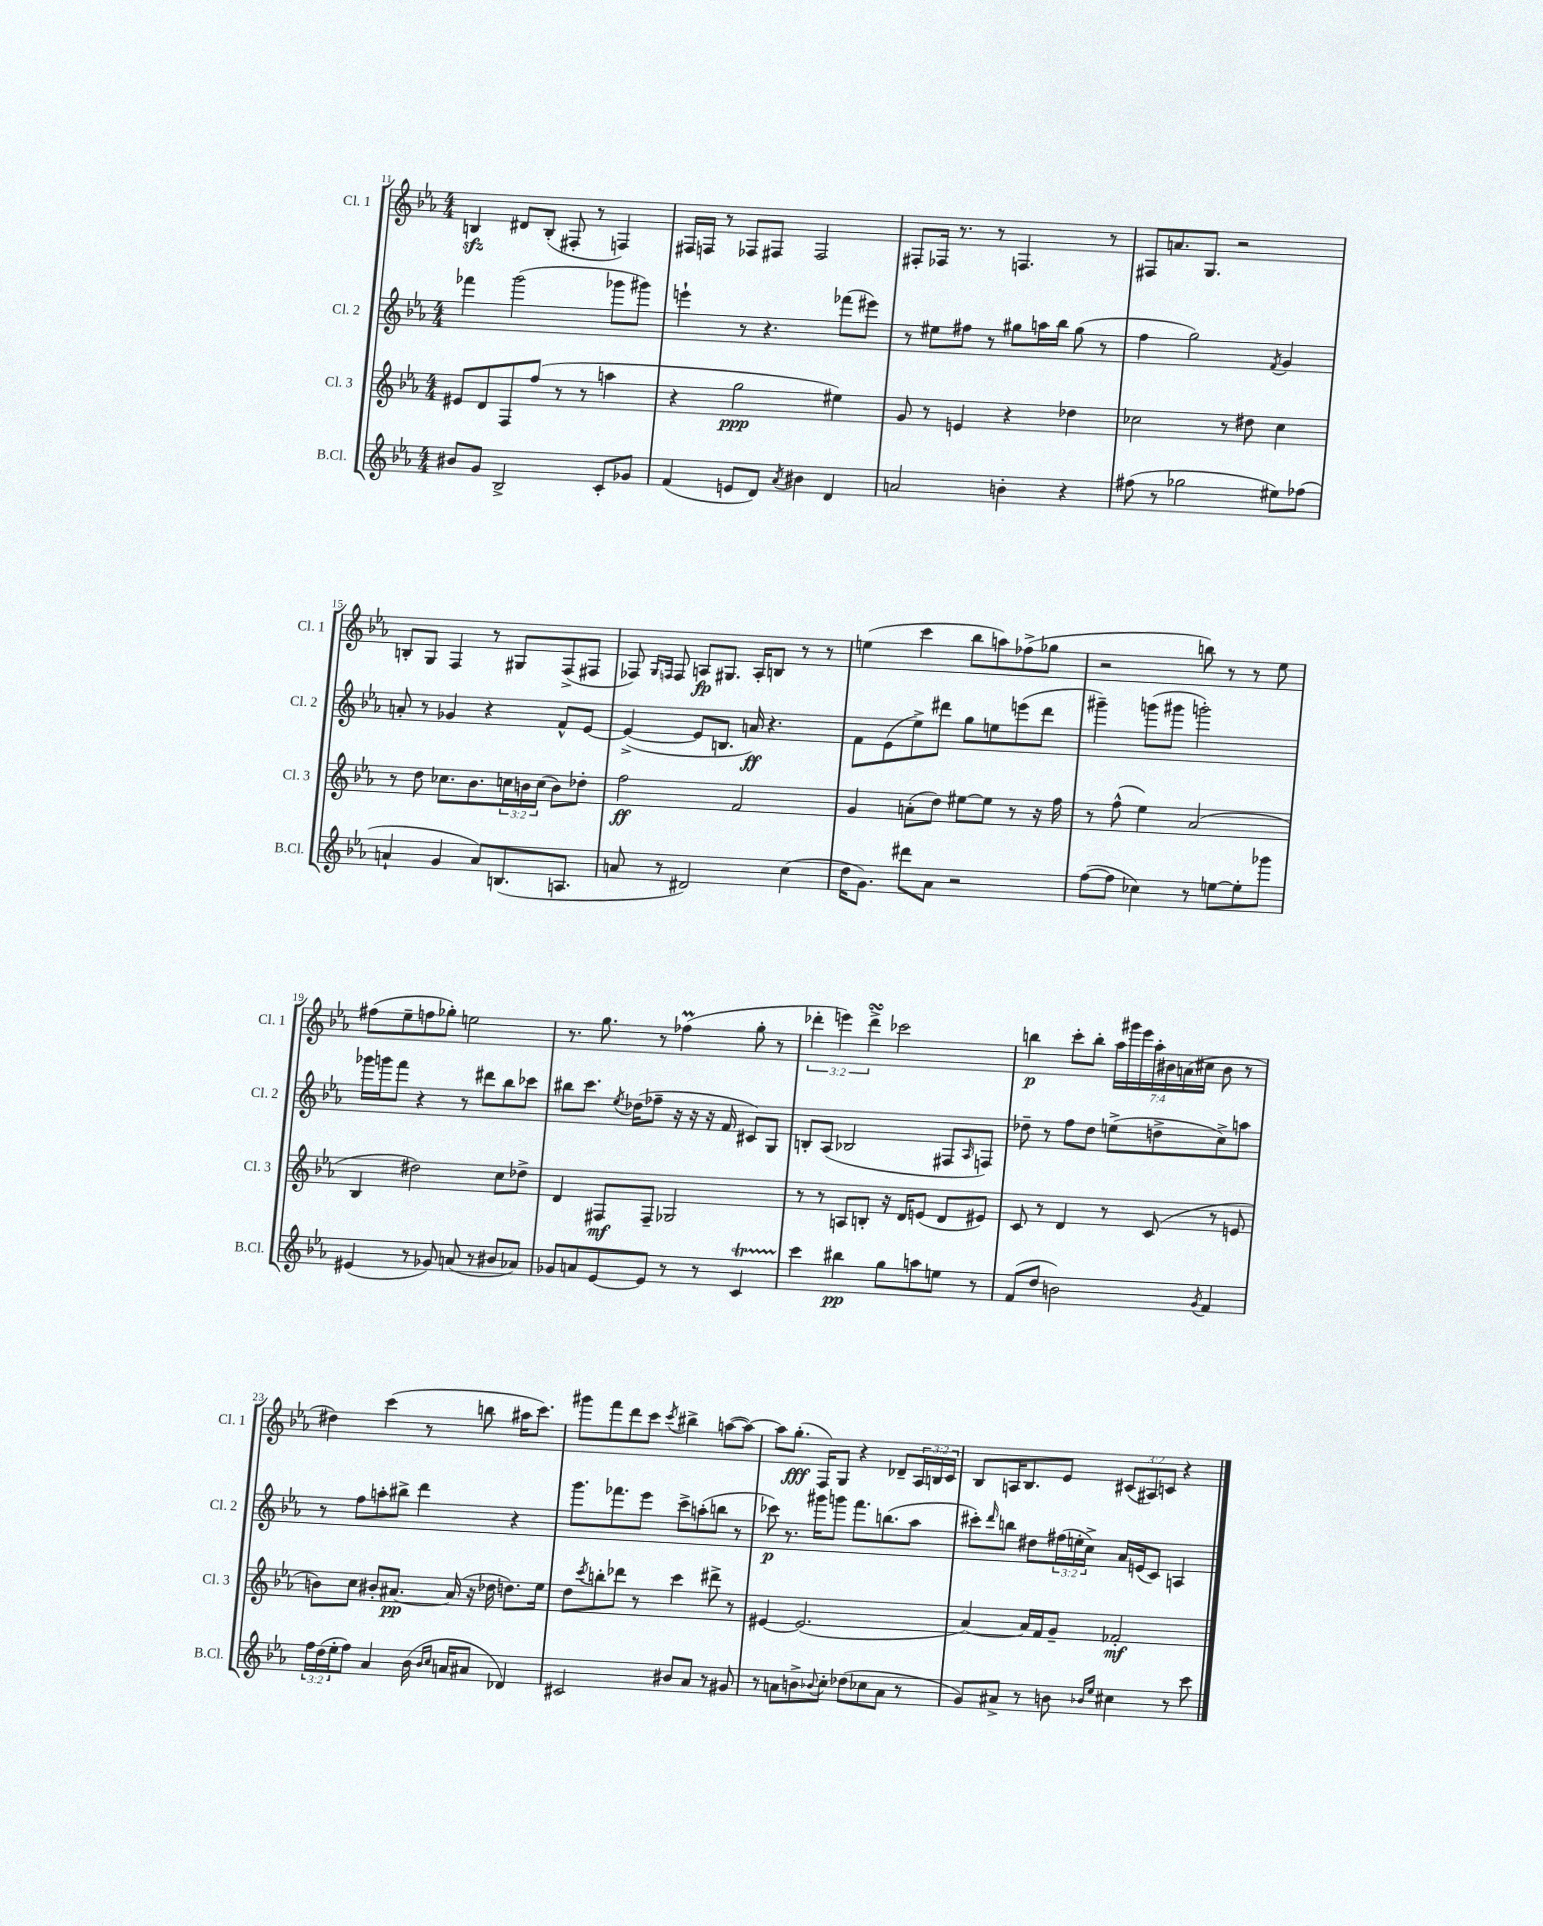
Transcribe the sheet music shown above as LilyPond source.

<<
\new StaffGroup <<
\new Staff = "s0" \with { instrumentName = "Cl. 1" shortInstrumentName = "Cl. 1" } {
    \clef treble \key ees \major \numericTimeSignature \time 4/4 \override Staff.TupletNumber.text = #tuplet-number::calc-fraction-text
    b4\sfz dis'8 b8-.( fis8-. r8 f4) |
    fis16 f16 r8 fes8 fis8 fis2 |
    fis8-. fes16 r8. r8 f4. r8 |
    fis8 a'8. g8. r2 |
    b8-. g8 f4 r8 gis8 f8->( fis8 |
    fes8) \grace { g16 f16 } f8 a8\fp gis8. a16-. b8 r8 r8 |
    e''4( c'''4 bes''8 a''8) fes''8->( ges''8 |
    r2 b''8) r8 r8 ees''8 |
    fis''8( ees''8-- f''8 ges''8-.) e''2 |
    r8. g''8. r8 fes''4\prall( g''8-. r8 |
    \tuplet 3/2 { des'''4-. e'''4) des'''4->\turn } ces'''2 |
    b''4\p c'''8-. b''8-. \tuplet 7/4 { aes''16 gis'''16 ees'''16 aes''16-. bis'16 a'16( cis''16 } bis'8 r8 |
    dis''4) c'''4( r8 b''8 ais''16 c'''8.) |
    gis'''8 f'''8 d'''8 c'''8 \acciaccatura { c'''8 } bis''4-> a''8~( a''8~) |
    a''8 g''8.-.\fff( f16) g8 r4 des'8-- \tuplet 3/2 { aes16 b16 c'16 } |
    bes8 a16 bes8. ees'8 \tuplet 3/2 { cis'8( ais8) c'8 } r4 \bar "|." |
}
\new Staff = "s1" \with { instrumentName = "Cl. 2" shortInstrumentName = "Cl. 2" } {
    \clef treble \key ees \major \numericTimeSignature \time 4/4 \override Staff.TupletNumber.text = #tuplet-number::calc-fraction-text
    fes'''4 g'''2( ges'''8 gis'''8) |
    e'''4-! r8 r4. fes'''8( eis'''8) |
    r8 eis''8 fis''8 r8 gis''8 a''16 bes''16 gis''8( r8 |
    f''4 g''2) \acciaccatura { f'8 } g'4 |
    a'8-. r8 ges'4 r4 f'8-^ ees'8~ |
    ees'4~->( ees'8 b8. a'16\ff) r4. |
    f'8 ees'8( ees''8->) dis'''8 g''8 e''8 e'''8( dis'''8 |
    gis'''4--) g'''8( gis'''8 g'''2-.) |
    ges'''16 g'''16 f'''8 r4 r8 dis'''8 bes''8 ces'''8 |
    bis''8 c'''8. \acciaccatura { ees''8 } des''16( fes''8-- r16 r16 r16 f'16 cis'8) g8 |
    b8-. aes8( bes2 fis8 \grace { aes16 } f8) |
    des''8-- r8 f''8 des''8 e''8->( d''8-> c''8->) a''8 |
    r8 f''8 a''8-. bis''8-> d'''4 r4 |
    g'''8. fes'''8. ees'''8 c'''8-> a''8-.( b''8 r8 |
    ces'''8\p) r8. gis'''16 g'''8 f'''8. b''8.( aes''8 |
    cis'''8-.) \grace { d'''16 } b''8 dis''8 \tuplet 3/2 { fis''16( e''16-. c''16->) } aes'16 e'16( c'8) a4 \bar "|." |
}
\new Staff = "s2" \with { instrumentName = "Cl. 3" shortInstrumentName = "Cl. 3" } {
    \clef treble \key ees \major \numericTimeSignature \time 4/4 \override Staff.TupletNumber.text = #tuplet-number::calc-fraction-text
    eis'8 d'8 f8 f''8( r8 r8 a''4 |
    r4 g''2\ppp eis''4) |
    g'8 r8 e'4 r4 des''4 |
    ces''2 r8 dis''8 ces''4 |
    r8 d''8 ces''8. bes'8. \tuplet 3/2 { c''16 b'16 c''16( } b'8) des''8-. |
    f''2\ff f'2 |
    g'4 a'8-.( d''8) eis''8~ eis''8 r8 r16 f''16 |
    r8 f''8-^( ees''4) aes'2( |
    bes4 dis''2) c''8 des''8-> |
    d'4 fis8\mf fis8-- ges2 |
    r8 r8 a8 b8-. r16 d'16 e'8( d'8 eis'8) |
    c'8 r8 d'4 r8 c'8( r8 e'8 |
    b'8) c''8 bis'8-. ais'8.~\pp ais'16( r16 des''16 d''8.) ees''16 |
    d''8 \acciaccatura { c'''8 } b''8-. des'''8 r8 c'''4 dis'''8-> r8 |
    eis'4~ eis'2.( |
    aes'4~) aes'16 f'16 g'8-- fes'2-.\mf \bar "|." |
}
\new Staff = "s3" \with { instrumentName = "B.Cl." shortInstrumentName = "B.Cl." } {
    \clef treble \key ees \major \numericTimeSignature \time 4/4 \override Staff.TupletNumber.text = #tuplet-number::calc-fraction-text
    bis'8 g'8 bes2-> c'8-. ges'8 |
    f'4( e'8 d'8) \acciaccatura { aes'8 } bis'4 d'4 |
    a'2 b'4-. r4 |
    fis''8( r8 ges''2 eis''8) fes''8( |
    a'4-! g'4 a'8) b8.( a8. |
    a'8 r8 dis'2) c''4( |
    d''16 g'8.) dis'''8 aes'8 r2 |
    f''8~( f''8 ces''4) r8 e''8~ e''8-. ges'''8 |
    eis'4( r8 ges'8) a'8( r8 bis'8 aes'8) |
    ges'8 a'8 ees'8~ ees'8 r8 r8 c'4\startTrillSpan |
    c'''4\stopTrillSpan bis''4\pp g''8 a''8 e''8 r8 |
    f'8( d''8 b'2) \acciaccatura { g'8 } f'4 |
    \tuplet 3/2 { f''16 d''16( ees''16-. } f''8) aes'4 bes'16( \grace { bes'16 c''16 } a'16 ais'8 des'4) |
    cis'2 bis'8 aes'8 r8 gis'8 |
    r8 a'8 b'8-> \appoggiatura { bes'8 } c''8-. des''8( ces''8 a'8 r8 |
    g'8) ais'8-> r8 b'8 \grace { bes'16 ees''16 } cis''4 r8 c'''8 \bar "|." |
}
>>
>>
\layout { \context { \Score currentBarNumber = #11 } }
